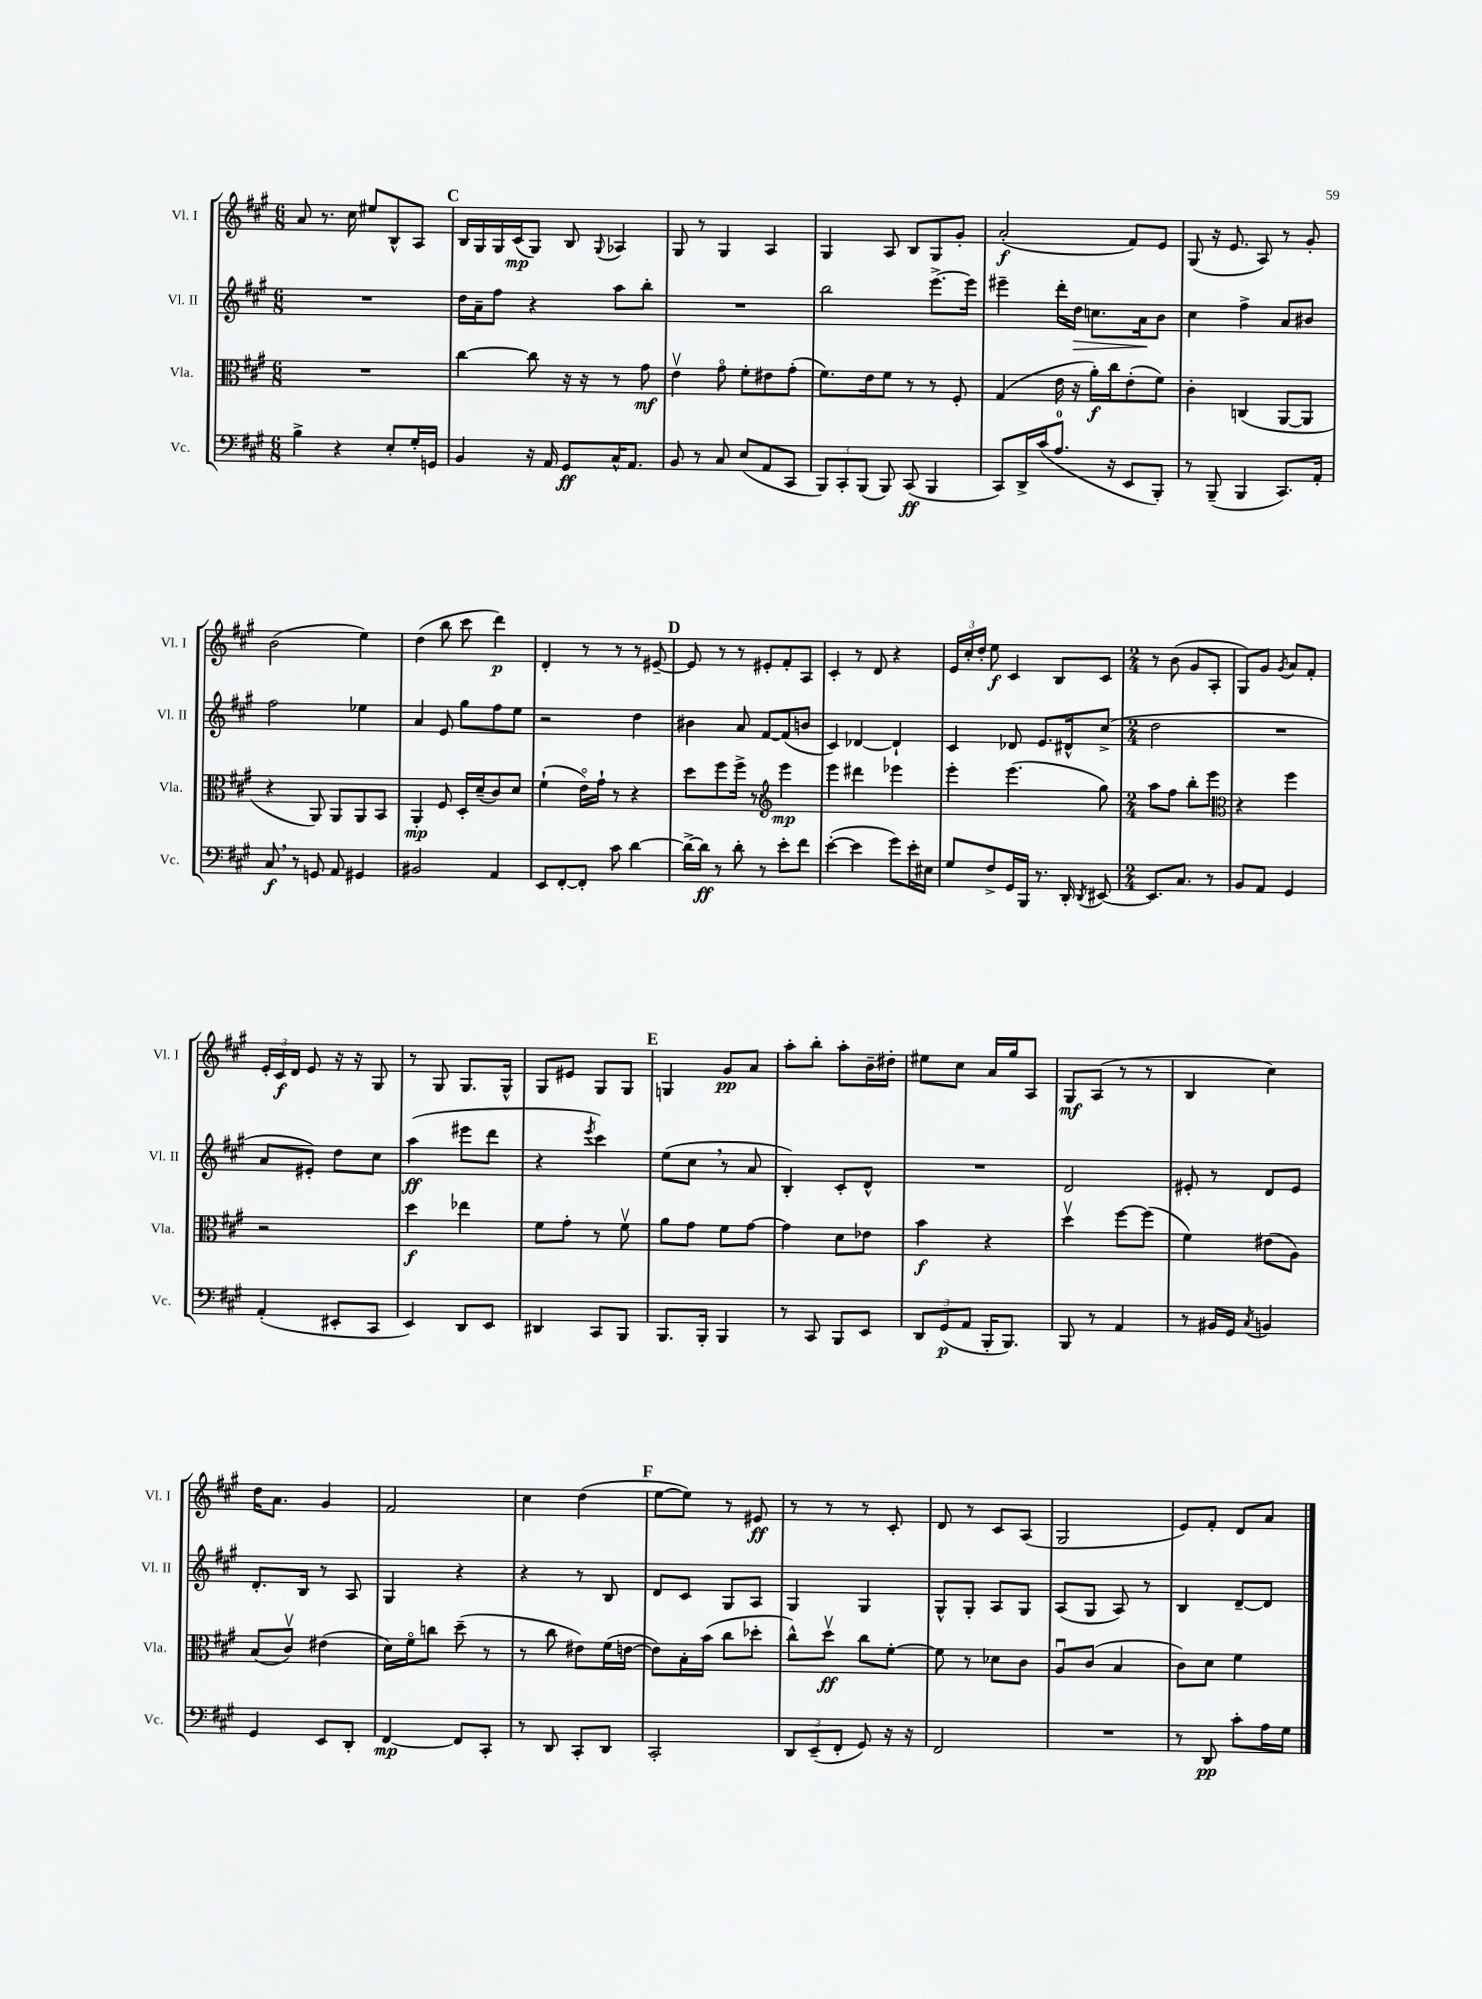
<<
\new StaffGroup <<
\new Staff = "s0" \with { instrumentName = "Vl. I" shortInstrumentName = "Vl. I" } {
    \clef treble \key a \major \numericTimeSignature \time 6/8
    \autoBeamOff a'8 r8. cis''16 eis''8[ b8-^ a8] |
    \mark \markup { \bold "C" } b16[ gis16 gis16 cis'16\mp( gis8]) b8 \appoggiatura { gis8 } aes4 |
    gis8 r8 gis4 a4 |
    gis4 a8 b8[ gis8 gis'8]-. |
    a'2-.\f( fis'8[) e'8] |
    gis8( r16 e'8. a8) r8 gis'8-. |
    b'2( e''4) |
    d''4( b''8 cis'''8 d'''4\p) |
    d'4-. r8 r8 r8 eis'8~-- |
    \mark \markup { \bold "D" } eis'8 r8 r8 eis'8[-. fis'8-. a8] |
    cis'4-. r8 d'8 r4 |
    \tuplet 3/2 { e'16[ cis''16-. d''16]-. } e''8\f cis'4 b8[ cis'8] |
    \numericTimeSignature \time 2/4 r8 b'8( gis'8[ a8]-. |
    gis8[) gis'8] \acciaccatura { gis'8 } a'8[ fis'8]-. |
    \tuplet 3/2 { e'16[-. cis'16\f d'16] } e'8 r16 r16 gis8 |
    r8 gis8 gis8.[ gis16]-^ |
    gis8[ eis'8] gis8[ gis8] |
    \mark \markup { \bold "E" } g4 gis'8[\pp a'8] |
    a''8[-. b''8]-. a''8[-. b'16-- dis''16]-. |
    eis''8[ cis''8] a'16[ gis''16 a8] |
    gis8[\mf a8]( r8 r8 |
    b4 cis''4) |
    d''16[ a'8.] gis'4 |
    fis'2 |
    cis''4 d''4( |
    \mark \markup { \bold "F" } e''8[~ e''8]) r8 eis'8\ff |
    r8 r8 r8 cis'8-. |
    d'8 r8 cis'8[ a8]( |
    gis2 |
    e'8[) fis'8]-. d'8[ a'8] \bar "|." |
}
\new Staff = "s1" \with { instrumentName = "Vl. II" shortInstrumentName = "Vl. II" } {
    \clef treble \key a \major \numericTimeSignature \time 6/8
    \autoBeamOff R2. |
    \mark \markup { \bold "C" } d''16[ a'16-- fis''8] r4 a''8[ b''8]-. |
    R2. |
    b''2 e'''8.[~-> e'''16] |
    eis'''4-- d'''16[-. d''16]\> c''8.[ a'16\! b'8] |
    cis''4 fis''4-> a'8[ bis'8] |
    fis''2 ees''4 |
    a'4 e'8 gis''8[ fis''8 e''8] |
    r2 d''4 |
    \mark \markup { \bold "D" } bis'4 a'8 fis'8[~ fis'8( b'8] |
    cis'4) des'4~ des'4-! |
    cis'4 des'8 e'8.[ dis'16-^ cis''8]->( |
    \numericTimeSignature \time 2/4 d''2 |
    R2 |
    a'8[ eis'8]-.) d''8[ cis''8] |
    a''4\ff( eis'''8[ d'''8] |
    r4 \acciaccatura { e'''8 } cis'''4) |
    \mark \markup { \bold "E" } e''8[( cis''8] \breathe r8 a'8 |
    b4-.) cis'8[-. d'8]-^ |
    R2 |
    d'2 |
    eis'8-. r8 d'8[ eis'8] |
    d'8.[-. b16] r8 a8 |
    gis4 r4 |
    r4 r8 b8 |
    \mark \markup { \bold "F" } d'8[ cis'8] gis8[ a8] |
    gis4 gis4 |
    gis8[-^ gis8]-. a8[ gis8] |
    a8[( gis8] a8) r8 |
    b4 d'8[~-- d'8] \bar "|." |
}
\new Staff = "s2" \with { instrumentName = "Vla." shortInstrumentName = "Vla." } {
    \clef alto \key a \major \numericTimeSignature \time 6/8
    \autoBeamOff R2. |
    \mark \markup { \bold "C" } cis''4~ cis''8 r16 r16 r8 gis'8\mf |
    e'4\upbow gis'8\flageolet fis'8[-. eis'8 gis'8]-.( |
    fis'8.[) e'16 fis'8] r8 r8 fis8-. |
    gis4( e'16 r16 a'16[-.\f) cis''16 e'8-.( fis'8]) |
    cis'4-. c4( a,8[~ a,8] |
    r4 a,8) a,8[ a,8 b,8] |
    a,4-.\mp fis8 d16[-. d'16--( cis'8) d'8] |
    fis'4-!( e'16[\flageolet) gis'16]-! r8 r4 |
    \mark \markup { \bold "D" } d''8[ fis''8 fis''16]-> r8. \clef treble e'''4\mp |
    e'''4 dis'''4 ees'''4 |
    e'''4-. e'''4.( gis''8) |
    \numericTimeSignature \time 2/4 a''8[ fis''8] b''8[-. e'''8] |
    \clef alto r4 fis''4 |
    r2 |
    d''4\f ees''4 |
    fis'8[ gis'8]-. r8 fis'8\upbow |
    \mark \markup { \bold "E" } a'8[ gis'8] fis'8[ gis'8]~ |
    gis'4 d'8[ ees'8] |
    b'4\f r4 |
    d''4\upbow fis''8[~ fis''8]( |
    fis'4) eis'8[( a8]) |
    b8[( cis'8]\upbow) eis'4( |
    d'16[) fis'16\flageolet c''8] d''8--( r8 |
    r8 cis''8 eis'8[) fis'16( e'16]~ |
    \mark \markup { \bold "F" } e'8[) b16-. b'16]( cis''8[ des''8]-. |
    cis''8[-^) d''8]\upbow\ff cis''8[ fis'8]~-. |
    fis'8 r8 des'8[ cis'8] |
    a8[\downbow cis'8]( b4 |
    cis'8[) d'8] fis'4 \bar "|." |
}
\new Staff = "s3" \with { instrumentName = "Vc." shortInstrumentName = "Vc." } {
    \clef bass \key a \major \numericTimeSignature \time 6/8
    \autoBeamOff b4-> r4 e8[-. gis16-. g,16] |
    \mark \markup { \bold "C" } b,4 r16 a,16 gis,8[\ff cis16-^ a,8.] |
    b,8 r8 cis8 e8[( a,8 cis,8] |
    \tuplet 3/2 { b,,8[) cis,8-. b,,8]( } b,,8) cis,8\ff( b,,4 |
    cis,8[) d,16-> cis'16( a8.]-0 r16 e,8[ b,,8]-.) |
    r8 b,,8--( b,,4 cis,8.[) a,16]-. |
    cis8\f \breathe r8 g,8 a,8 gis,4 |
    bis,2 a,4 |
    e,8[ fis,8~-. fis,8]-. cis'8 d'4~ |
    \mark \markup { \bold "D" } d'16[~-> d'16]\ff r8 d'8-. r8 e'8[-. fis'8] |
    e'4~-.( e'4 gis'8[) e'16-. eis16] |
    gis8[ fis8-> gis,16 b,,16] r8. d,16-. \acciaccatura { d,8 } eis,8~ |
    \numericTimeSignature \time 2/4 eis,8.[ cis8.] r8 |
    b,8[ a,8] gis,4 |
    a,4-.( eis,8[-. cis,8] |
    e,4) d,8[ e,8] |
    dis,4 cis,8[ b,,8] |
    \mark \markup { \bold "E" } b,,8.[ b,,16]-. b,,4 |
    r8 cis,8 b,,8[ e,8] |
    \tuplet 3/2 { d,8[ gis,8\p( a,8] } b,,16[-. b,,8.]) |
    b,,8 r8 a,4 |
    r8 bis,16[ gis,16] \acciaccatura { cis8 } b,4 |
    gis,4 e,8[ d,8]-. |
    fis,4~\mp fis,8[ cis,8]-. |
    r8 d,8 cis,8[-. d,8] |
    \mark \markup { \bold "F" } cis,2-. |
    \tuplet 3/2 { d,8[ e,8--( fis,8]-. } gis,8) r16 r16 |
    fis,2 |
    R2 |
    r8 d,8\pp cis'8[-. a16 gis16] \bar "|." |
}
>>
>>
\layout { \context { \Score \remove "Bar_number_engraver" } }
